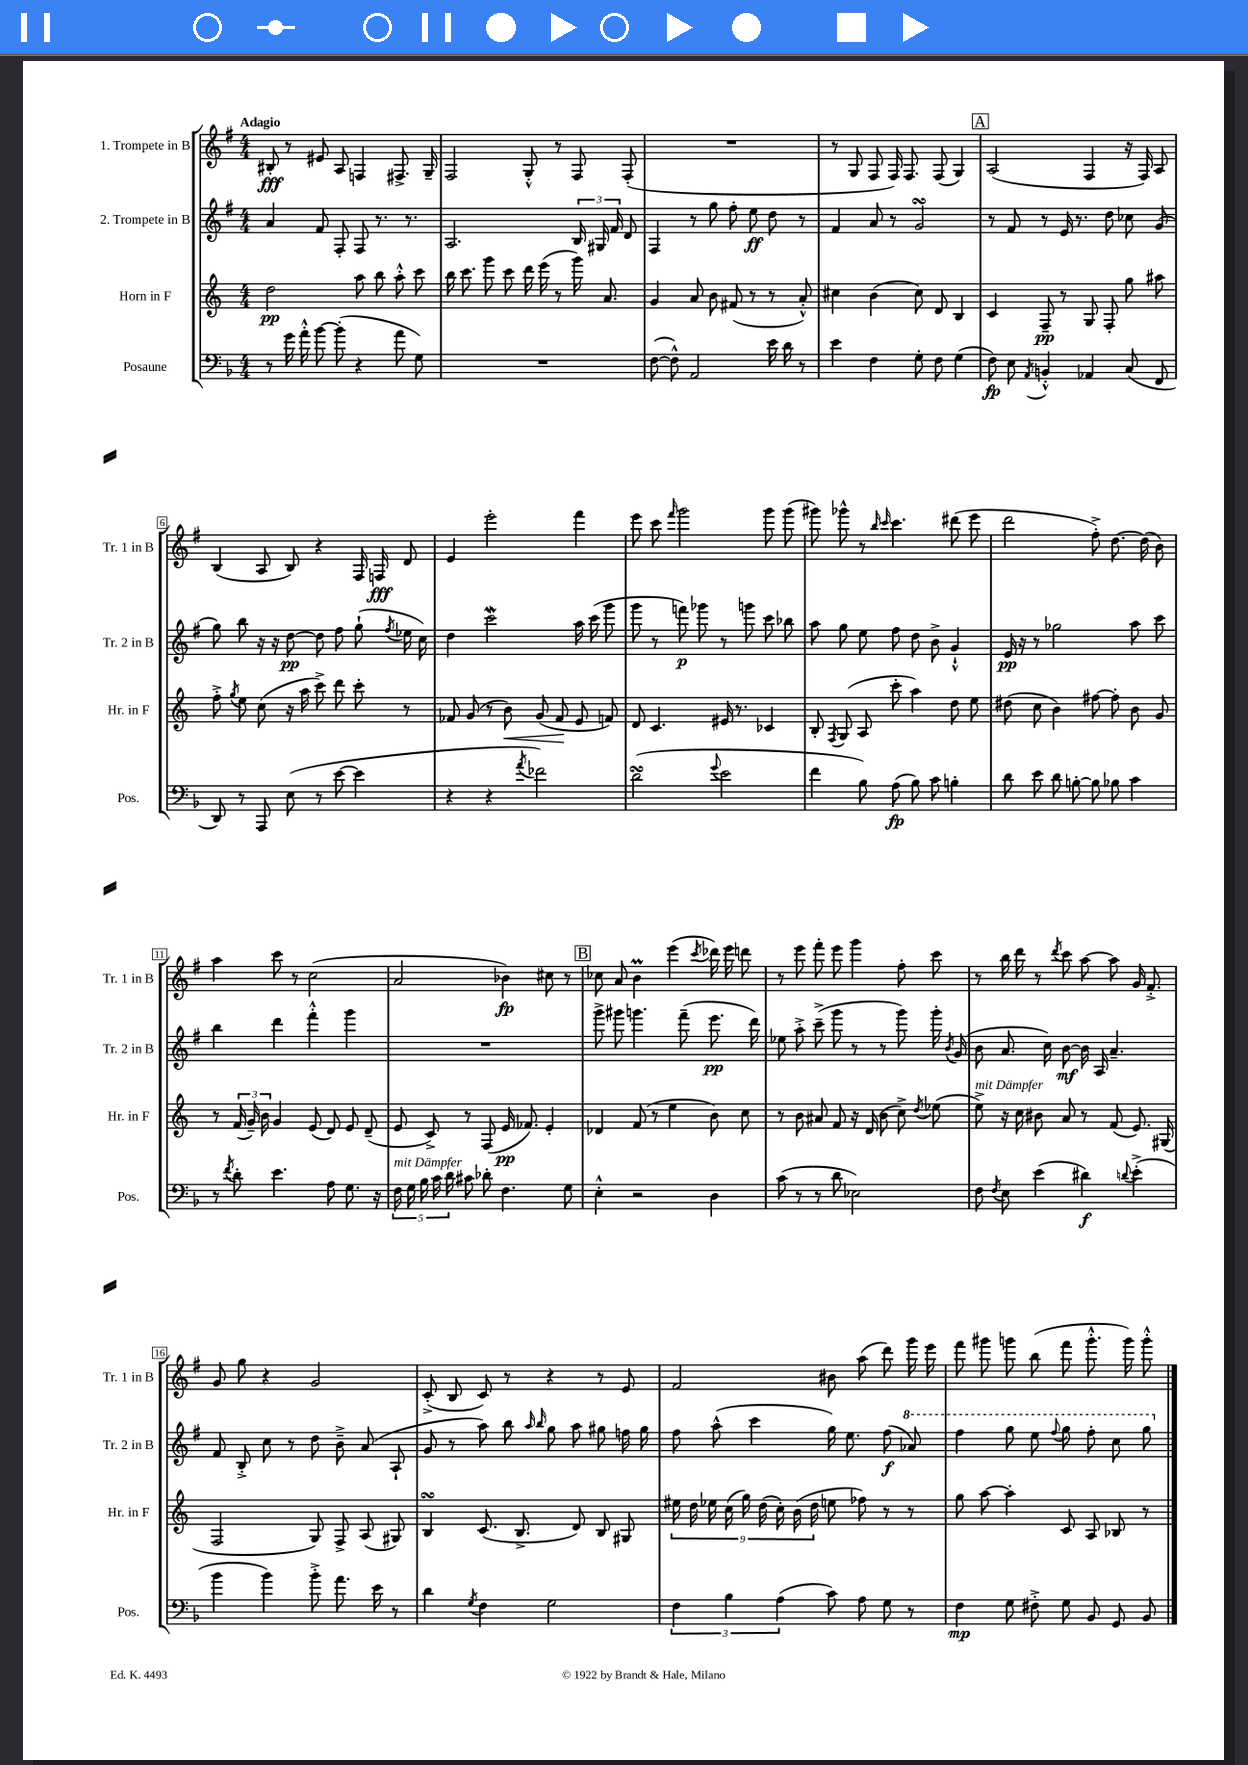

**kern	**dynam	**kern	**dynam	**kern	**dynam	**kern	**dynam
*part4	*part4	*part3	*part3	*part2	*part2	*part1	*part1
*staff4	*staff4	*staff3	*staff3	*staff2	*staff2	*staff1	*staff1
*I"Posaune	*	*I"Horn in F	*	*I"2. Trompete in B	*	*I"1. Trompete in B	*
*I'Pos.	*	*I'Hr. in F	*	*I'Tr. 2 in B	*	*I'Tr. 1 in B	*
*clefF4	*	*clefG2	*	*clefG2	*	*clefG2	*
*k[b-]	*	*k[]	*	*k[f#]	*	*k[f#]	*
*M4/4	*	*M4/4	*	*M4/4	*	*M4/4	*
=1	=1	=1	=1	=1	=1	=1	=1
!	!	!	!	!	!	!LO:TX:a:B:t=Adagio	!
8r	.	2dd\	pp	4a/	.	8B#X'/	fff
16g\	.	.	.	.	.	8r	.
16a'^^\	.	.	.	.	.	.	.
[8b-\	.	.	.	8f#/	.	8e#X/	.
(8b-'\]	.	.	.	8F#'/	.	8A/	.
4r	.	8aa\	.	8F#/	.	4Fn/	.
.	.	8bb\	.	8.r	.	.	.
8a\	.	8aa'^^\	.	.	.	8.F#X^/	.
.	.	.	.	8.r	.	.	.
8G\)	.	8ccc\	.	.	.	.	.
.	.	.	.	.	.	16G~/	.
=2	=2	=2	=2	=2	=2	=2	=2
1r	.	16bb\	.	2.A/	.	2F#/	.
.	.	8.ccc\	.	.	.	.	.
.	.	8ggg\	.	.	.	.	.
.	.	8ccc\	.	.	.	.	.
.	.	16ddd\	.	.	.	8G'^^/	.
.	.	(16eee\	.	.	.	.	.
.	.	8r	.	.	.	8r	.
.	.	16ggg\)	.	24B/	.	8F#/	.
.	.	.	.	24G#X/	.	.	.
.	.	8.a/	.	.	.	.	.
.	.	.	.	24f#/	.	.	.
.	.	.	.	8d/	.	(8F#'/	.
=3	=3	=3	=3	=3	=3	=3	=3
([8F\	.	4g/	.	4F#/	.	1r	.
8F^^\])	.	.	.	.	.	.	.
2AA/	.	8a/	.	8r	.	.	.
.	.	8b\	.	8gg\	.	.	.
.	.	(8f#X/	.	8ff#'\	.	.	.
.	.	8r	.	8ee\	ff	.	.
16e\	.	8r	.	8dd\	.	.	.
16d\	.	.	.	.	.	.	.
8r	.	8a'^^/)	.	8r	.	.	.
=4	=4	=4	=4	=4	=4	=4	=4
4e\	.	4cc#X\	.	4f#/	.	8r	.
.	.	.	.	.	.	8G/	.
4F\	.	(4b\	.	8a/	.	8F#/	.
.	.	.	.	8r	.	16F#/)	.
.	.	.	.	.	.	8.F#/	.
8G'\	.	8cc#\)	.	2gsSSs/	.	.	.
8F\	.	8d/	.	.	.	(8F#/	.
(4G\	.	4B/	.	.	.	4G/)	.
!!LO:REH:place=s1:t=A
=5	=5	=5	=5	=5	=5	=5	=5
8F\)	fp	4c/	.	8r	.	(2A/	.
8E\	.	.	.	8f#/	.	.	.
8qAA/	.	.	.	.	.	.	.
4BBn'^^/	.	8F~/	pp	8r	.	.	.
.	.	8r	.	16e/	.	.	.
.	.	.	.	8.r	.	.	.
4AA-X/	.	8G/	.	.	.	4F#/	.
.	.	8F'/	.	8dd\	.	.	.
(8C/	.	8gg\	.	8cc-X\	.	16r	.
.	.	.	.	.	.	16F#/)	.
8FF/	.	8aa#X\	.	(8g/	.	8A/	.
!!LO:LB:g=z
=6	=6	=6	=6	=6	=6	=6	=6
8DD/)	.	8ff'^\	.	8gg\)	.	(4B/	.
.	.	8qgg/	.	.	.	.	.
8r	.	8ee\	.	8bb\	.	.	.
8AAA/	.	(8cc\	.	16r	.	8A/	.
.	.	.	.	16r	.	.	.
(8E\	.	16r	.	[8dd\	pp	8B/)	.
.	.	16aa\	.	.	.	.	.
8r	.	8ccc^\)	.	8dd\]	.	4r	.
[8e\	.	8ddd\	.	8ff#\	.	.	.
4e\]	.	8ccc'\	.	(8gg`\	.	16F#/	.
.	.	.	.	.	.	16Fn/	fff
.	.	.	.	8qff#/	.	.	.
.	.	8r	.	16ee-X\	.	8d/	.
.	.	.	.	16cc\)	.	.	.
=7	=7	=7	=7	=7	=7	=7	=7
4r	.	8f-X/	.	4dd\	.	4e/	.
.	.	(8g/	.	.	.	.	.
4r	.	8r	.	2cccw\	.	2eee'\	.
!	!	!	!LO:HP:b	!	!	!	!
.	.	8b\)	<	.	.	.	.
8qa/	.	.	.	.	.	.	.
2f-X\)	.	(8g/	.	.	.	.	.
.	.	8f-/	.	.	.	.	.
.	.	8e/	[	16aa\	.	4fff#\	.
.	.	.	.	(16ccc\	.	.	.
.	.	8fn/)	.	8ggg\	.	.	.
=8	=8	=8	=8	=8	=8	=8	=8
(2dsSSS\	.	8d/	.	8ggg\	.	8eee\	.
.	.	4.c/	.	8r	.	8ccc\	.
.	.	.	.	.	.	16qqfff#/	.
.	.	.	.	8fffn\)	p	2ggg\	.
.	.	.	.	8ggg-X\	.	.	.
8qqg/	.	.	.	.	.	.	.
2e\	.	16e#X/	.	8r	.	.	.
.	.	8.r	.	.	.	.	.
.	.	.	.	8gggn\	.	.	.
.	.	4c-X/	.	8ccc\	.	8ggg\	.
.	.	.	.	8bb-X\	.	(8ggg\	.
=9	=9	=9	=9	=9	=9	=9	=9
4f\	.	8B'/	.	8aa\	.	8ggg#X\)	.
.	.	8qF/	.	.	.	.	.
.	.	(8G/	.	8gg\	.	8ggg-X^^\	.
8B-\)	.	8A/	.	8ee\	.	8r	.
.	.	.	.	.	.	16qqbb/	.
.	.	.	.	.	.	16qqccc/	.
(8A\	fp	8ccc'\	.	8ff#\	.	4.ccc\	.
8B-\)	.	4aa\)	.	8dd\	.	.	.
8c\	.	.	.	8b^\	.	.	.
4Bn'\	.	8dd\	.	4g`^^/	.	(8ddd#X\	.
.	.	8ee\	.	.	.	8eee\	.
=10	=10	=10	=10	=10	=10	=10	=10
8d\	.	(8dd#X\	.	16e/	pp	2ddd\	.
.	.	.	.	16r	.	.	.
8e\	.	8cc\	.	8r	.	.	.
8d\	.	4b\)	.	2gg-X\	.	.	.
[8Bn'\	.	.	.	.	.	.	.
8B\]	.	[8ff#X\	.	.	.	8ff#'^\)	.
8B-X\	.	8ff#'\]	.	.	.	[8.dd\	.
4c\	.	8b\	.	8aa\	.	.	.
.	.	.	.	.	.	(16dd\]	.
.	.	8g/	.	8ccc\	.	8b\)	.
!!LO:LB:g=z
=11	=11	=11	=11	=11	=11	=11	=11
8r	.	8r	.	4bb\	.	4aa\	.
8qf/	.	.	.	.	.	.	.
8d'\	.	(24f/	.	.	.	.	.
.	.	24g~/)	.	.	.	.	.
.	.	24b\	.	.	.	.	.
4.e\	.	4g/	.	4ddd\	.	8ccc\	.
.	.	.	.	.	.	8r	.
.	.	(8e/	.	4fff#'^^\	.	(2cc\	.
8A\	.	8d/)	.	.	.	.	.
8.G\	.	8e/	.	4ggg\	.	.	.
.	.	(8d~/	.	.	.	.	.
16r	.	.	.	.	.	.	.
=12	=12	=12	=12	=12	=12	=12	=12
!LO:TX:a:i:t=mit Dämpfer	!	!	!	!	!	!	!
20F\	.	8e/	.	1r	.	2a/	.
20G\	.	.	.	.	.	.	.
20B-\	.	.	.	.	.	.	.
.	.	8c^/)	.	.	.	.	.
20c\	.	.	.	.	.	.	.
20d\	.	.	.	.	.	.	.
8c#X\	.	8r	.	.	.	.	.
8d-X'\	.	(8F/	.	.	.	.	.
4.F\	.	16e/	pp	.	.	4b-X\)	fp
.	.	8.f-X/)	.	.	.	.	.
.	.	4e'/	.	.	.	8cc#X\	.
8G\	.	.	.	.	.	8r	.
!!LO:REH:place=s1:t=B
=13	=13	=13	=13	=13	=13	=13	=13
4E'^^\	.	4d-X/	.	8ggg^\	.	8cc-X\	.
.	.	.	.	8ggg#X\	.	8a/	.
2r	.	(8f/	.	4.gggn\	.	4bm\	.
.	.	8r	.	.	.	.	.
.	.	4ee\	.	.	.	(4eee\	.
.	.	.	.	(8fff#~\	.	.	.
.	.	.	.	.	.	8qccc/	.
4D\	.	8b\)	.	8.eee\	pp	16ddd-X\)	.
.	.	.	.	.	.	16eee\	.
.	.	8cc\	.	.	.	8dddn\	.
.	.	.	.	16ddd\)	.	.	.
=14	=14	=14	=14	=14	=14	=14	=14
(8c\	.	8r	.	8ee-X\	.	8r	.
8r	.	8b\	.	8aa'^\	.	8eee\	.
8r	.	8a#X/	.	(8ccc~^\	.	8fff#'\	.
8d\	.	8f/	.	8ggg\	.	8eee\	.
2E-X\)	.	16r	.	8r	.	4ggg\	.
.	.	(16d/	.	.	.	.	.
.	.	8b\	.	8r	.	.	.
.	.	8cc^\)	.	8ggg\)	.	8ff#'\	.
.	.	8qdd/	.	.	.	.	.
.	.	(8ee-X\	.	16ggg'\	.	8ccc\	.
.	.	.	.	8qb/	.	.	.
.	.	.	.	(16g/	.	.	.
=15	=15	=15	=15	=15	=15	=15	=15
!	!	!LO:TX:a:i:t=mit Dämpfer	!	!	!	!	!
8F\	.	8ee^\)	.	8b\	.	8r	.
8qF/	.	.	.	.	.	.	.
8E\	.	16r	.	8.a/	.	16bb\	.
.	.	16cc\	.	.	.	16ddd\	.
(4e\	.	8b#X\	.	.	.	8r	.
.	.	.	.	16cc\)	.	.	.
.	.	.	.	.	.	8qddd/	.
.	.	8a/	.	[8b\	mf	8ccc\	.
4d#X\)	f	8r	.	16b\]	.	[8aa\	.
.	.	.	.	16A/	.	.	.
.	.	(8f/	.	4.a~/	.	8aa\]	.
8qqdn/	.	.	.	.	.	.	.
(4e'^\	.	8.e/)	.	.	.	16g/	.
.	.	.	.	.	.	8.f#'^/	.
.	.	(16G#X/	.	.	.	.	.
!!LO:LB:g=z
=16	=16	=16	=16	=16	=16	=16	=16
4b-\	.	2F/	.	8f#/	.	8g/	.
.	.	.	.	8B'^/	.	8gg\	.
4b-\)	.	.	.	8cc\	.	4r	.
.	.	.	.	8r	.	.	.
8b-'^\	.	8G/)	.	8dd\	.	2g/	.
8.a\	.	8F^/	.	8b~^\	.	.	.
.	.	(8A/	.	(8a/	.	.	.
16e\	.	.	.	.	.	.	.
8r	.	8G#X/)	.	8A`/	.	.	.
=17	=17	=17	=17	=17	=17	=17	=17
4d\	.	4BsSsS/	.	8g/	.	(8c'^/	.
.	.	.	.	8r	.	8B/	.
8qG/	.	.	.	.	.	.	.
4F\	.	(8.c/	.	8aa\)	.	8c/)	.
.	.	.	.	8bb\	.	8r	.
.	.	8.B^/	.	.	.	.	.
.	.	.	.	16qqaa/	.	.	.
.	.	.	.	16qqbb/	.	.	.
2G\	.	.	.	8gg\	.	4r	.
.	.	8d/)	.	8aa\	.	.	.
.	.	8B/	.	8gg#X\	.	8r	.
.	.	8G#X/	.	16ffn\	.	8e/	.
.	.	.	.	16gg#\	.	.	.
=18	=18	=18	=18	=18	=18	=18	=18
6F\	.	18ee#X\	.	8ff#\	.	2f#/	.
.	.	18dd\	.	.	.	.	.
.	.	18ee-X\	.	.	.	.	.
.	.	.	.	(8aa^^\	.	.	.
6B-\	.	(18cc\	.	.	.	.	.
.	.	18gg\)	.	.	.	.	.
.	.	.	.	4ccc\	.	.	.
.	.	(18dd\	.	.	.	.	.
(6A\	.	18cc'\)	.	.	.	.	.
.	.	(18b\	.	.	.	.	.
.	.	18dd\	.	.	.	.	.
8c\)	.	8een\	.	16gg\)	.	8b#X\	.
.	.	.	.	8.ee\	.	.	.
8A\	.	8ff-X\)	.	.	.	(8aa\	.
8G\	.	8r	.	(8ff#\	f	8ddd\)	.
*	*	*	*	*8va	*	*	*
8r	.	8r	.	8aa-X/)	.	16ggg\	.
.	.	.	.	.	.	16eee\	.
=19	=19	=19	=19	=19	=19	=19	=19
4F\	mp	8gg\	.	4fff#\	.	8fff#\	.
.	.	[8aa\	.	.	.	8ggg#X\	.
8G\	.	4aa'\]	.	8ggg\	.	8gggn\	.
8F#X'^\	.	.	.	8eee\	.	(8bb\	.
.	.	.	.	8qqfff#/	.	.	.
8G\	.	8c/	.	8ggg\	.	8fff#\	.
8BB-/	.	8A/	.	8fff#'\	.	8.ggg'^^\	.
8GG/	.	8B-X/	.	8ccc\	.	.	.
.	.	.	.	.	.	16ggg\)	.
8BB-/	.	8r	.	8ggg\	.	8ggg'^^\	.
*	*	*	*	*X8va	*	*	*
==	==	==	==	==	==	==	==
*-	*-	*-	*-	*-	*-	*-	*-
